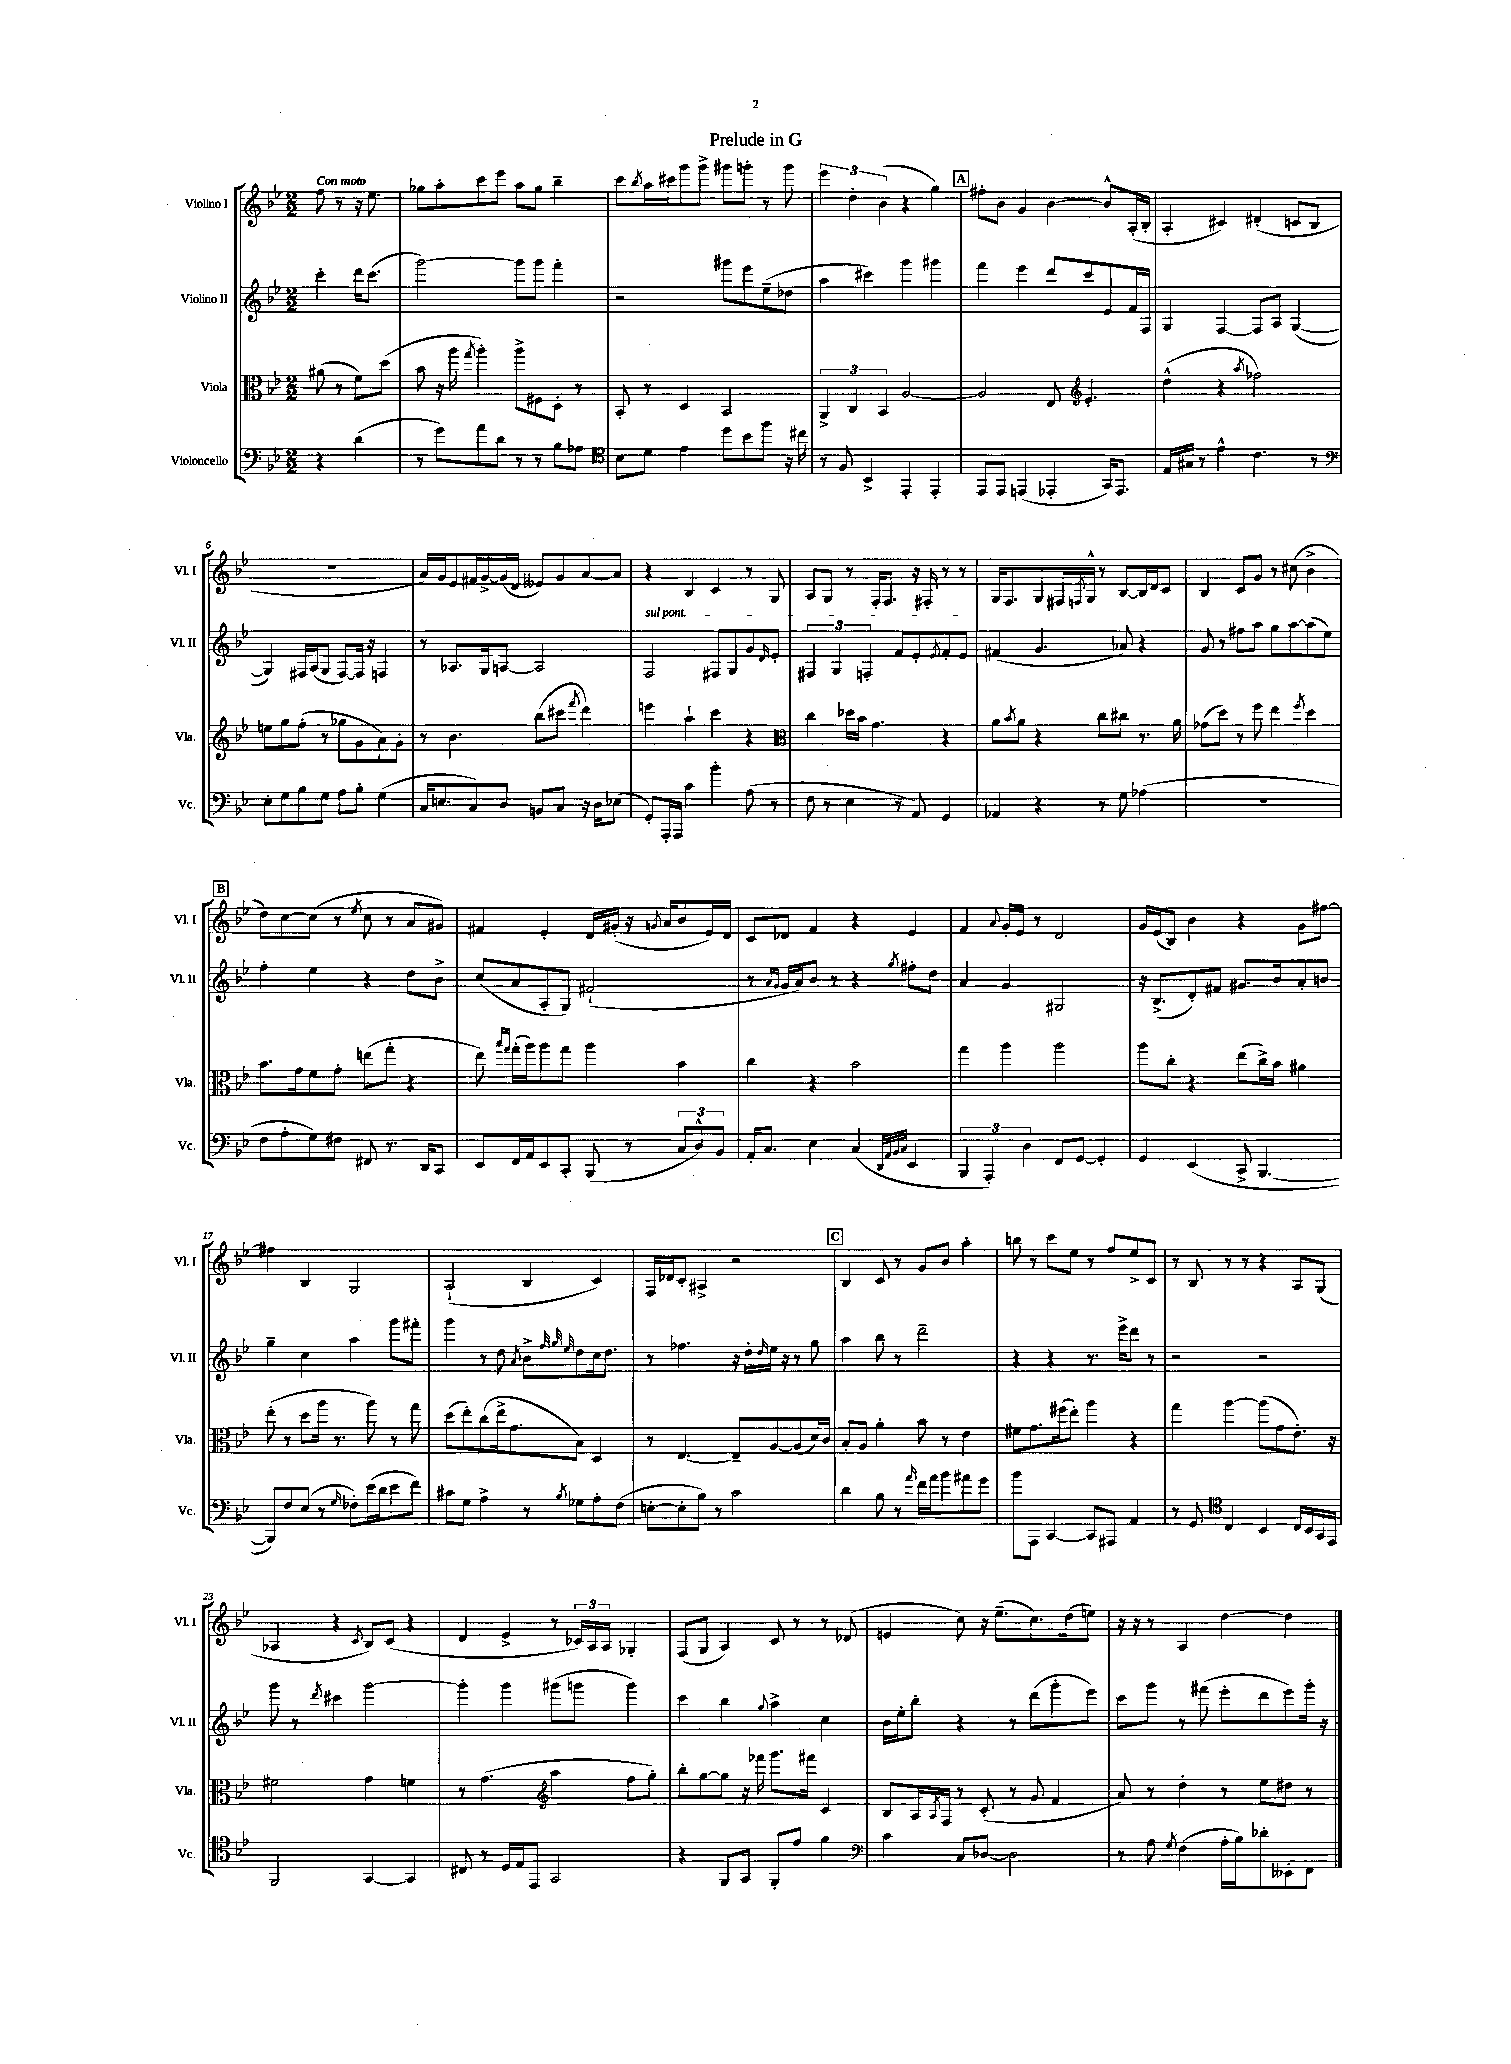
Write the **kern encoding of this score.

**kern	**kern	**kern	**kern
*staff4	*staff3	*staff2	*staff1
*clefF4	*clefC3	*clefG2	*clefG2
*k[b-e-]	*k[b-e-]	*k[b-e-]	*k[b-e-]
*M2/2	*M2/2	*M2/2	*M2/2
4r	(8a#	4ccc'	8ff
.	8r	.	8r
(4d	8f)	16ddd	16r
.	.	(8.ccc	8.ee-
.	(8dd	.	.
=	=	=	=
8r	8b-	[2ggg)	8gg-
8g)	16r	.	8aa'
.	16aa	.	.
.	8qgg	.	.
8a	4aa')	.	8ccc
8d	.	.	8eee-
8r	8aa^	8ggg]	8aa
8r	8F#	8ggg	8gg-
8B-	8D'	4fff'	4bb-~
8A-	8r	.	.
=	=	=	=
*clefC4	*	*	*
8B-	8BB-'	2r	8ccc
.	.	.	8qbb-
8d	8r	.	16aa
.	.	.	16ccc#
4e-	4D	.	8ggg
.	.	.	8ggg^
8dd	2BB-	8ggg#	8ggg#
8b-	.	8eee-	8ggg'
8ff	.	(8ee-~	8r
16r	.	8dd-	8ggg
16cc#	.	.	.
=	=	=	=
8r	6AA^	4aa	6eee-
8F	.	.	.
.	6C	.	6dd'
4BB-^	.	4ccc#)	.
.	6BB-	.	(6b-
4EE-'	[2A	4ggg	4r
4EE-'	.	4ggg#	4gg)
=	=	=	=
8EE-	2A]	4fff	8ff#'
8EE-	.	.	8b-
(4EE	.	4eee-	4g
4EE-'	8E-	8ddd	[4b-
*	*clefG2	*	*
.	4.e-'	8ccc	.
16GG)	.	8e-	8b-^^]
8.EE-	.	.	.
.	.	16f	(16A'
.	.	16F	16B-'
=	=	=	=
16E-	(4dd^^	4G	4A'
16G#	.	.	.
8r	.	.	.
4e-^^	4r	[4F	4c#)
.	8qaa	.	.
4.c	2ff-)	8F]	(4d#'
.	.	8A	.
.	.	([4G	8c
8r	.	.	8B-
=	=	=	=
*clefF4	*	*	*
8E-'	8ee	4G])	1r
8G	8gg	.	.
8B-	(8ff'	16F#	.
.	.	(16A	.
8G	8r	8G	.
8A	8gg-	[8F#)	.
8B-'	8g	16F#]	.
.	.	16r	.
(4G	8a)	4F	.
.	8g'	.	.
=	=	=	=
16C	8r	8r	16a)
8.E	.	.	16g
.	4.b-	8.A-	8e-
8C)	.	.	16f#
.	.	16G	[16g^
8D	.	[8A	(16g]
.	.	.	16d
8BB	(8bb-	2A]	8e--)
8C	8ccc#	.	8g
.	8qfff	.	.
16r	4ddd)	.	[8a
16D	.	.	.
(8E-	.	.	8a]
=	=	=	=
8GG')	4eee	2F	4r
16AAA'	.	.	.
16AAA	.	.	.
4c	4aa`	.	4B-
4b-'	4ccc	8F#	4c
.	.	8G	.
(8A	4r	8g	8r
.	.	16qqd	.
8r	.	8e-'	8G
=	=	=	=
*	*clefC3	*	*
8F	4cc	6F#	8A
8r	.	.	8G
.	.	6G	.
4E-	16dd-	.	8r
.	16b-	.	.
.	.	6F'	.
.	4.g	.	16F'
.	.	.	8.F
8r	.	8f	.
8AA)	.	8e-'	16r
.	.	.	16F#'
.	.	8qe-	.
4GG	4r	8f'	8r
.	.	8e-	8r
=	=	=	=
4AA-	8a	(4f#	16G
.	.	.	8.F
.	8qb-	.	.
.	8a	.	.
4r	4r	4.g	8G
.	.	.	16F#
.	.	.	8qF
.	.	.	16G^^
8r	8cc	.	8r
8G	8cc#	8a-)	[8B-
(4A-	8.r	4r	16B-]
.	.	.	16d
.	.	.	8c
.	16a	.	.
=	=	=	=
1r	(8g-	8g	4B-
.	8dd)	8r	.
.	8r	8ff#	8c
.	8ff	8aa	8g
.	4ee-	8gg	8r
.	.	[8aa	(8cc#
.	8qff	.	.
.	4dd	(8aa]	4b-^
.	.	8ee-)	.
=	=	=	=
8F	8.b-	4ff'	8dd)
8A'	.	.	[8cc
.	16g	.	.
8G)	8f	4ee-	(8cc]
8F#	8g'	.	8r
.	.	.	8qee-
8FF#	(8ee	4r	8cc
8.r	8gg'	.	8r
.	4r	8dd	8a
16DD	.	.	.
8CC	.	8b-^	8g#)
=	=	=	=
8EE-	8ee-)	(8cc	4f#
.	16qqbb-	.	.
.	16qqgg	.	.
16FF	(16gg'	8a	.
16AA	16aa)	.	.
8EE-	8aa	8A'	4e-'
8CC'	8gg	8G)	.
(8BBB-	4aa	(2f#`	16d
.	.	.	(16g#'
8r	.	.	16r
.	.	.	8qg
.	.	.	16a
12C	4b-	.	8b-
12D^^)	.	.	.
.	.	.	16e-)
12BB-	.	.	.
.	.	.	16d
=	=	=	=
16AA'	4cc	8r	8c
8.C	.	.	.
.	.	16qqa	.
.	.	16qqg	.
.	.	16g	8d-
.	.	16a)	.
4E-	4r	8b-	4f
.	.	8r	.
(4C	2b-	4r	4r
32qqDD	.	.	.
32qqAA	.	.	.
32qqBB-	.	.	.
32qqC	.	8qgg	.
4EE-	.	8ff#'	4e-
.	.	8dd	.
=	=	=	=
6BBB-	4gg	4a	4f
6AAA')	.	.	.
.	.	.	8qqa
.	4aa	4g	16g'
.	.	.	16e-
6D	.	.	.
.	.	.	8r
8FF	2aa	2G#	2d
[8GG	.	.	.
4GG']	.	.	.
=	=	=	=
4GG	8aa	16r	16g
.	.	(8.B-^	(16e-
.	8cc'	.	8B-)
(4EE-	4r	8d')	4b-
.	.	8f#	.
8CC^	(8ee-	8.g#	4r
[4.BBB-	16cc^)	.	.
.	16b-	16b-	.
.	4a#	8a'	8g
.	.	8b	[8ff#
=	=	=	=
8BBB-])	(8ee-'	4gg~	4ff#]
8F	8r	.	.
(8E-	8dd	4cc	4B-
8r	16aa	.	.
.	8.r	.	.
16qqG	.	.	.
8F-')	.	4aa	2G
(16e-	8aa)	.	.
16d	.	.	.
8e-	8r	8ggg	.
8f)	8gg	8fff#'	.
=	=	=	=
8c#	(8dd	4ggg	(2A`
8G	8ee-')	.	.
4A^	(8cc	8r	.
.	16ee-^	8dd	.
.	8.g	.	.
.	.	8qa	.
8r	.	8b-^	4B-
.	.	32qqff	.
.	.	32qqgg	.
8qB-	.	32qqee-	.
8G-	8B-)	8dd	.
8A'	4D	16cc	4c)
.	.	8.dd	.
(8F	.	.	.
=	=	=	=
[8E'	8r	8r	16F
.	.	.	16d-
8E']	[4.E-	4.ff-	8c'
8B-)	.	.	4A#^
8r	.	.	.
2c	8E-~]	16r	2r
.	.	16dd'	.
.	.	16qqdd	.
.	[8A	16ee-	.
.	.	16r	.
.	(8A]	8r	.
.	16d)	8gg	.
.	16c	.	.
=	=	=	=
4d	8B-'	4aa	4B-
.	8A	.	.
8B-	4a'	8bb-	8c
8r	.	8r	8r
16qqa	.	.	.
16f	8b-	2ddd~	8g
16a	.	.	.
8b-	8r	.	8b-
8a#	4e-	.	4aa'
8g	.	.	.
=	=	=	=
8b-	8f#	4r	8bb
8AAA	8.g	.	8r
[4CC	.	4r	8ccc
.	(16ff#	.	.
.	8ee-')	.	8ee-
8CC]	4aa	8.r	8r
8AAA#	.	.	8ff
.	.	16eee-^	.
4AA	4r	8ddd	8ee-^
.	.	8r	8c
=	=	=	=
8r	4gg	2r	8r
8GG	.	.	8B-
*clefC4	*	*	*
4C	[4aa	.	8r
.	.	.	8r
4BB-	(8aa]	2r	4r
.	8g	.	.
16C	8.e-')	.	8A
16BB-	.	.	.
16GG	.	.	(8G
16EE-	16r	.	.
=	=	=	=
2FF	2f#	8ggg	4A-
.	.	8r	.
.	.	8qddd	.
.	.	4ccc#	4r
.	.	.	8qc
[4GG	4g	[2ggg	8B-)
.	.	.	(8c
4GG]	4f	.	4r
=	=	=	=
8C#	8r	4ggg']	4d
8r	(4.g	.	.
16D	.	4ggg	4e-^
16E-	.	.	.
8EE-	.	.	.
*	*clefG2	*	*
2GG	4aa	(8ggg#	8r
.	.	8ggg	24c-)
.	.	.	24A
.	.	.	24A
.	8ff	4ggg)	4G-'
.	8gg')	.	.
=	=	=	=
4r	8bb-'	4ccc	(8F
.	[8gg	.	8G
8FF	8gg]	4bb-	4A)
8GG	16r	.	.
.	16fff-	.	.
.	.	8qqgg	.
8FF'	8.ggg	4aa^	8c
8e-	.	.	8r
.	16fff#	.	.
4f	4c	4cc	8r
.	.	.	(8d-
=	=	=	=
*clefF4	*	*	*
4c	8B-	16b-	4e
.	.	16ee-'	.
.	16A	8bb-'	.
.	8qA	.	.
.	16F	.	.
8C	8r	4r	8cc)
[8D-	(8c'	.	16r
.	.	.	(8.ee-~
2D-]	8r	8r	.
.	8g	(8ddd	8.cc)
.	4f	8ggg'	.
.	.	.	(16dd
.	.	8eee-)	8ee)
=	=	=	=
8r	8a)	8ccc	16r
.	.	.	16r
8A	8r	8ggg	8r
8qG	.	.	.
(4F	4dd'	8r	4A
.	.	(8fff#	.
16A'	8r	8eee-'	[4dd
16B-)	.	.	.
8d-'	8ee-	8ddd	.
8EE--'	8dd#	8eee-)	4dd]
8FF	8r	16ggg'	.
.	.	16r	.
==	==	==	==
*-	*-	*-	*-
